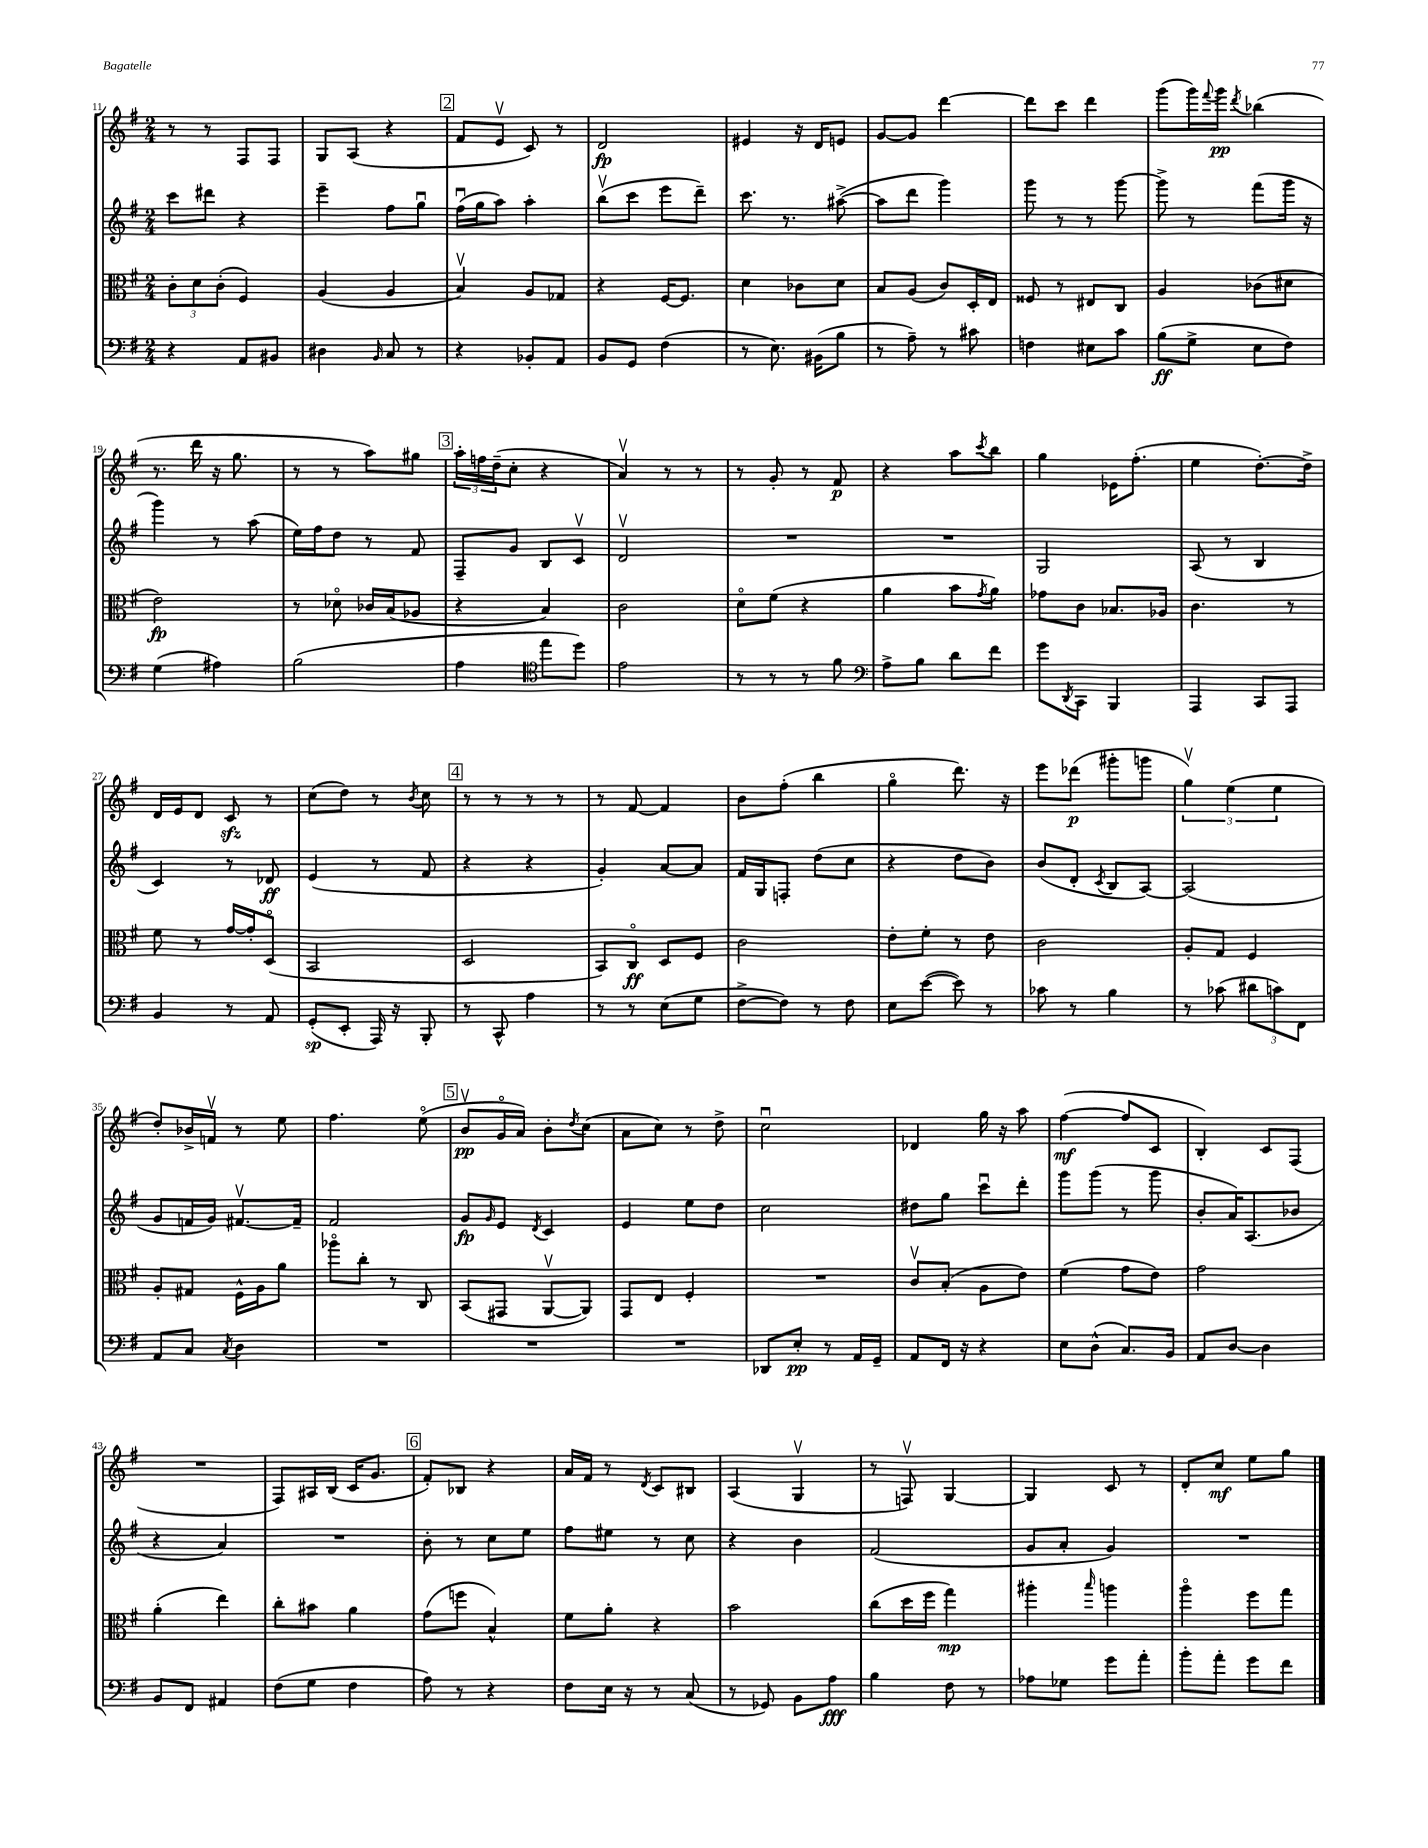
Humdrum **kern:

**kern	**kern	**kern	**kern
*staff4	*staff3	*staff2	*staff1
*clefF4	*clefC3	*clefG2	*clefG2
*k[f#]	*k[f#]	*k[f#]	*k[f#]
*M2/4	*M2/4	*M2/4	*M2/4
4r	12c'	8ccc	8r
.	12d	.	.
.	.	8ddd#	8r
.	(12c'	.	.
8AA	4F#)	4r	8F#
8BB#	.	.	8F#
=	=	=	=
4D#	(4A	4eee~	8G
.	.	.	(8A
16qqBB	.	.	.
8C	4A	8ff#	4r
8r	.	8ggu	.
=	=	=	=
4r	4Bv)	(16ff#u	8f#
.	.	16gg	.
.	.	8aa)	8ev
8BB-'	8A	4aa'	8c)
8AA	8G-	.	8r
=	=	=	=
8BB	4r	(8bbv	2d
8GG	.	8ccc	.
(4F#	[16F#	8eee	.
.	8.F#]	.	.
.	.	8ddd~)	.
=	=	=	=
8r	4d	8.ccc	4e#
8.E)	.	.	.
.	.	8.r	.
.	8c-	.	16r
(16BB#	.	.	16d
8B	8d	([8aa#^	8e
=	=	=	=
8r	8B	8aa#]	[8g
8A~)	(8A	8ddd	8g]
8r	8c)	4ggg)	[4ddd
8c#	16D'	.	.
.	16E	.	.
=	=	=	=
4F	8F##	8ggg	8ddd]
.	8r	8r	8ccc
8E#	8E#	8r	4ddd
8c	8C	[8ggg	.
=	=	=	=
(8B	4A	8ggg^]	(8ggg
8G^	.	8r	16ggg)
.	.	.	8qqfff#
.	.	.	16ggg
.	.	.	8qddd
8E	(8c-	(8fff#	(4bb-
8F#)	8d#	16ggg	.
.	.	16r	.
=	=	=	=
(4G	2e)	4ggg)	8.r
.	.	.	16ddd
4A#)	.	8r	16r
.	.	.	8.gg
.	.	(8aa	.
=	=	=	=
(2B	8r	16ee)	8r
.	.	16ff#	.
.	8d-o	8dd	8r
.	16c-	8r	8aa)
.	(16B	.	.
.	8A-	8f#	8gg#
=	=	=	=
4A	4r	8F#~	24aa'
.	.	.	24ff
.	.	.	(24dd~
.	.	8g	8cc'
*clefC4	*	*	*
8ee	4B)	8B	4r
8dd)	.	8cv	.
=	=	=	=
2e	2c	2dv	4av)
.	.	.	8r
.	.	.	8r
=	=	=	=
8r	8do	2r	8r
8r	(8f#	.	8g'
8r	4r	.	8r
8f#	.	.	8f#
=	=	=	=
*clefF4	*	*	*
8A^	4a	2r	4r
8B	.	.	.
8d	8b	.	8aa
.	8qg	.	8qccc
8f#	8a)	.	8bb
=	=	=	=
8g	8g-	2G	4gg
8qDD	.	.	.
8CC	8c	.	.
4BBB	8.B-	.	16e-
.	.	.	(8.ff#'
.	16A-	.	.
=	=	=	=
4AAA	4.c	(8A	4ee
.	.	8r	.
8CC	.	4B	[8.dd')
8AAA	8r	.	.
.	.	.	16dd^]
=	=	=	=
4BB	8f#	4c)	16d
.	.	.	16e
.	8r	.	8d
8r	[16g	8r	8c
.	16g']	.	.
8AA	(8Do	8d-	8r
=	=	=	=
(8GG'	2BB	(4e	(8cc
8EE'	.	.	8dd)
16AAA)	.	8r	8r
16r	.	.	.
.	.	.	8qb
8BBB'	.	8f#	8cc
=	=	=	=
8r	2D	4r	8r
8CC^^	.	.	8r
4A	.	4r	8r
.	.	.	8r
=	=	=	=
8r	8BB)	4g')	8r
8r	8Co	.	[8f#
(8E	8D	[8a	4f#]
8G	8F#	8a]	.
=	=	=	=
[8F#^	2c	16f#	8b
.	.	16G	.
8F#])	.	8F'	(8ff#'
8r	.	(8dd	4bb
8F#	.	8cc	.
=	=	=	=
8E	8e'	4r	4ggo
([8e	8f#'	.	.
8e])	8r	8dd	8.ddd)
8r	8e	8b)	.
.	.	.	16r
=	=	=	=
8c-	2c	(8b	8eee
8r	.	8d'	(8ddd-
.	.	8qc	.
4B	.	8B	8ggg#'
.	.	[8A)	8ggg
=	=	=	=
8r	8A'	(2A]	6ggv)
(8c-	8G	.	.
.	.	.	(6ee
12d#	4F#	.	.
12c)	.	.	6ee
12FF#	.	.	.
=	=	=	=
8AA	8A'	8g	8dd')
8C	8G#	16f	16b-^
.	.	16g)	16fv
8qC	.	.	.
4D	16F#^^	[8.f#v	8r
.	16A	.	.
.	8a	.	8ee
.	.	16f#~]	.
=	=	=	=
2r	8aa-o	2f#	4.ff#
.	8cc'	.	.
.	8r	.	.
.	8C	.	(8eeo
=	=	=	=
2r	(8BB	8g	8bv
.	.	16qqg	.
.	8GG#	8e	16go
.	.	.	16a)
.	.	8qd	.
.	[8AAv	4c	8b'
.	.	.	8qdd
.	8AA])	.	(8cc
=	=	=	=
2r	8GG	4e	8a
.	8E	.	8cc)
.	4F#'	8ee	8r
.	.	8dd	8dd^
=	=	=	=
8DD-	2r	2cc	2ccu
8E'	.	.	.
8r	.	.	.
16AA	.	.	.
16GG~	.	.	.
=	=	=	=
8AA	8cv	8dd#	4d-
16FF#	(8B'	8gg	.
16r	.	.	.
4r	8A	8cccu	16gg
.	.	.	16r
.	8e)	8ddd'	8aa
=	=	=	=
8E	(4f#	8ggg	([4ff#
(8D^^	.	(8ggg	.
8.C)	8g	8r	8ff#]
.	8e)	8ggg	8c
16BB	.	.	.
=	=	=	=
8AA	2g	8b'	4B')
[8D	.	16a)	.
.	.	(8.A	.
4D]	.	.	8c
.	.	8b-	(8F#
=	=	=	=
8BB	(4a'	4r	2r
8FF#	.	.	.
4AA#	4ee)	4a)	.
=	=	=	=
(8F#	8cc'	2r	8F#)
8G	8b#	.	16A#
.	.	.	(16B
4F#	4a	.	16c
.	.	.	8.g
=	=	=	=
8A)	(8g	8b'	8f#')
8r	8ff	8r	8B-
4r	4B^^)	8cc	4r
.	.	8ee	.
=	=	=	=
8F#	8f#	8ff#	16a
.	.	.	16f#
16E	8a'	8ee#	8r
16r	.	.	.
.	.	.	8qd
8r	4r	8r	8c
(8C	.	8cc	8B#
=	=	=	=
8r	2b	4r	(4A
8GG-)	.	.	.
8BB	.	4b	4Gv
8A	.	.	.
=	=	=	=
4B	(8cc	(2f#	8r
.	16dd	.	8Fv)
.	16ff#	.	.
8F#	4gg)	.	[4G
8r	.	.	.
=	=	=	=
8A-	4aa#'	8g	4G]
8G-	.	8a'	.
.	16qqbb	.	.
8g	4aa	4g)	8c
8a'	.	.	8r
=	=	=	=
8b'	4aao	2r	8d'
8a'	.	.	8cc
8g	8ff#	.	8ee
8f#	8gg	.	8gg
==	==	==	==
*-	*-	*-	*-
